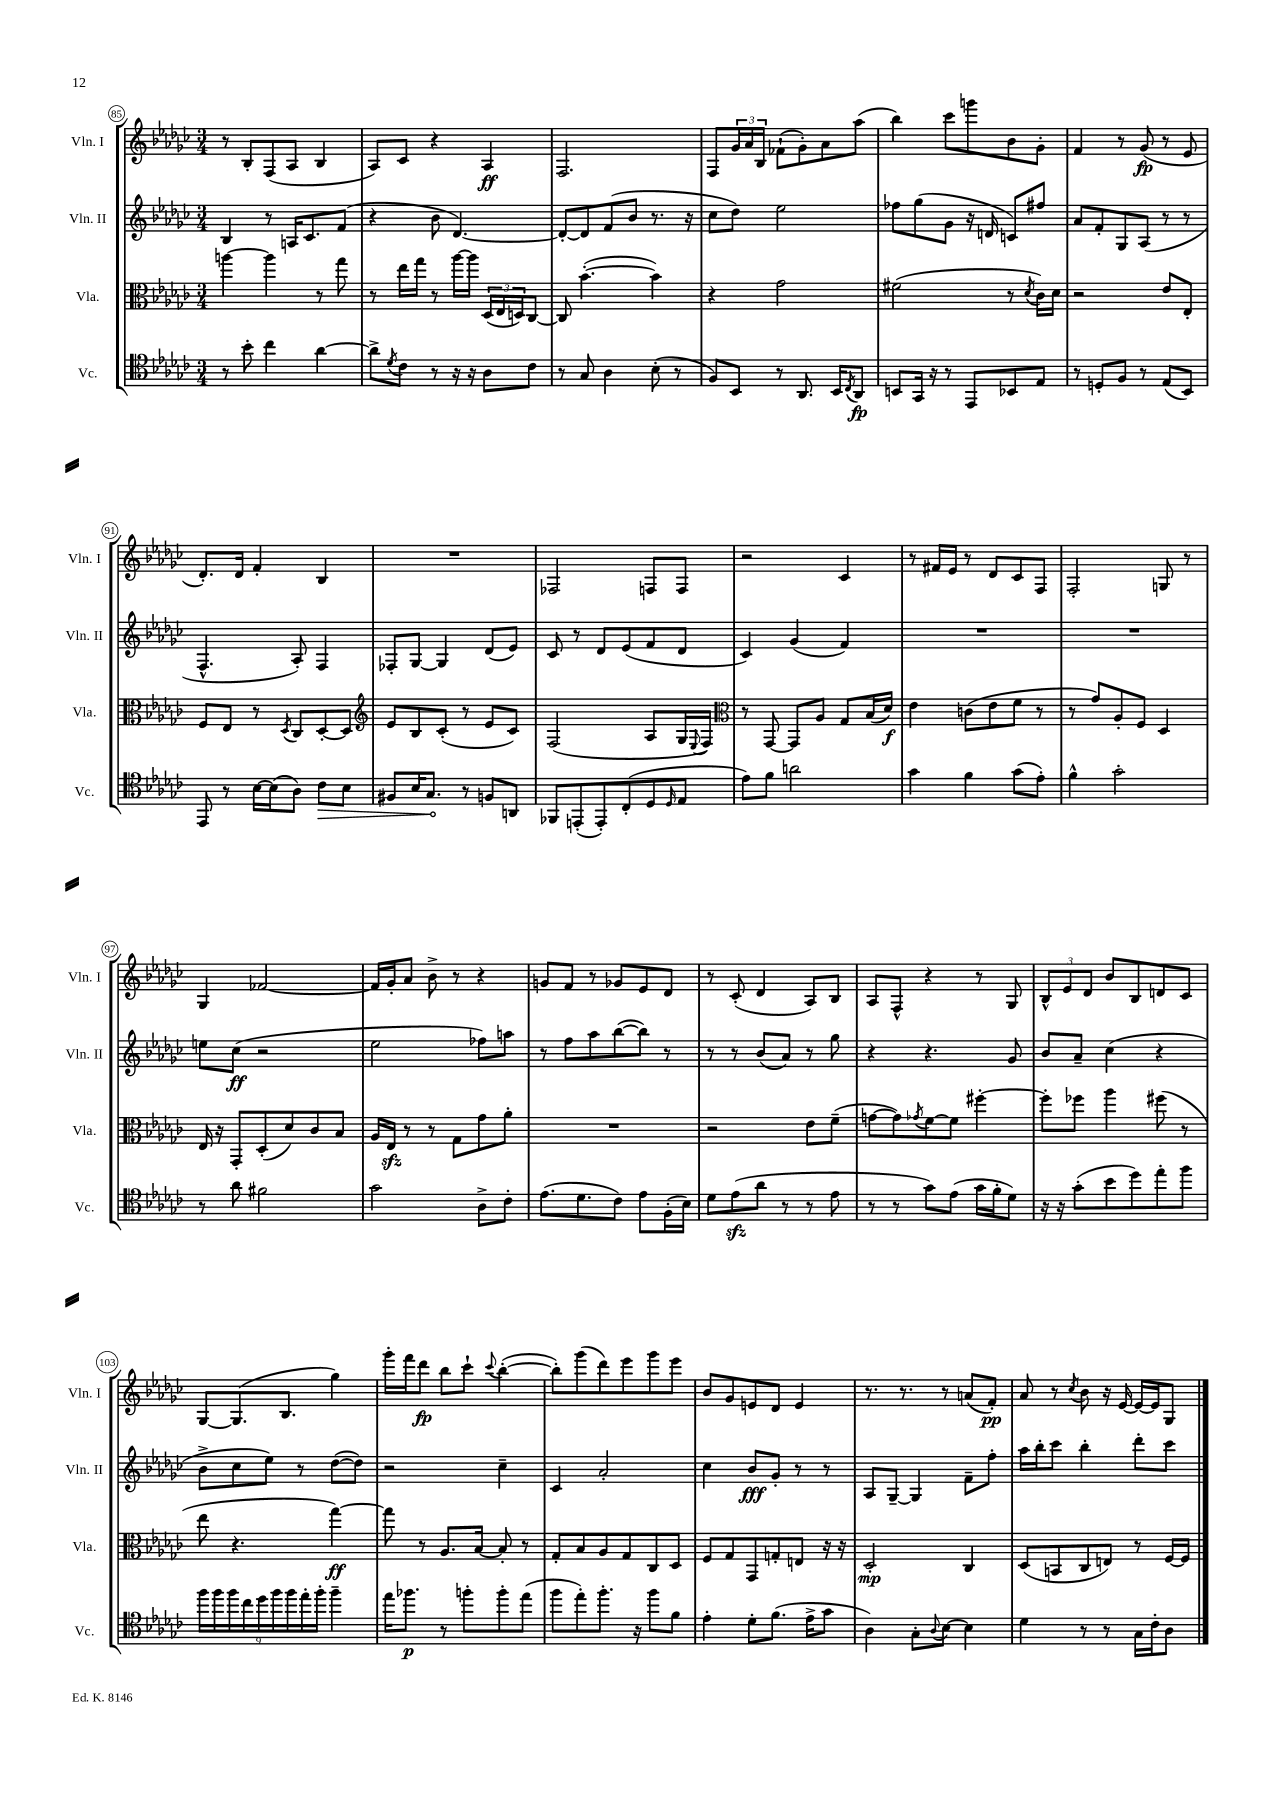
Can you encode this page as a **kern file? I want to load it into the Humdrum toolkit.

**kern	**dynam	**kern	**dynam	**kern	**dynam	**kern	**dynam
*part4	*part4	*part3	*part3	*part2	*part2	*part1	*part1
*staff4	*staff4	*staff3	*staff3	*staff2	*staff2	*staff1	*staff1
*I"Vc.	*	*I"Vla.	*	*I"Vln. II	*	*I"Vln. I	*
*I'Vc.	*	*I'Vla.	*	*I'Vln. II	*	*I'Vln. I	*
*clefC4	*	*clefC3	*	*clefG2	*	*clefG2	*
*k[b-e-a-d-g-c-]	*	*k[b-e-a-d-g-c-]	*	*k[b-e-a-d-g-c-]	*	*k[b-e-a-d-g-c-]	*
*M3/4	*	*M3/4	*	*M3/4	*	*M3/4	*
=85	=85	=85	=85	=85	=85	=85	=85
8r	.	[4aan\	.	4B-/	.	8r	.
8b-'\	.	.	.	.	.	8B-'/L	.
4cc-\	.	4aa\]	.	8r	.	(8F/	.
.	.	.	.	16An/KL	.	8A-/J	.
.	.	.	.	8.c-/	.	.	.
[4a-\	.	8r	.	.	.	4B-/	.
.	.	8gg-\	.	(8f/J	.	.	.
=86	=86	=86	=86	=86	=86	=86	=86
8a-^\L]	.	8r	.	4r	.	8A-/L)	.
8qd-/	.	.	.	.	.	.	.
8c-\J	.	16ee-\LL	.	.	.	8c-/J	.
.	.	16gg-\JJ	.	.	.	.	.
8r	.	8r	.	8b-\	.	4r	.
16r	.	[16aa-\LL	.	[4.d-/)	.	.	.
16r	.	16aa-\JJ]	.	.	.	.	.
8A-\L	.	(24D-/LL	.	.	.	4A-/	ff
.	.	24E-/	.	.	.	.	.
.	.	24Dn/J)	.	.	.	.	.
8c-\J	.	[8C-/J	.	.	.	.	.
=87	=87	=87	=87	=87	=87	=87	=87
8r	.	8C-/]	.	8d-'/L_	.	2.F/	.
8G-/	.	([4.b-'\	.	8d-/]	.	.	.
4A-\	.	.	.	(8f/	.	.	.
.	.	.	.	8b-/J	.	.	.
(8B-'\	.	4b-\])	.	8.r	.	.	.
8r	.	.	.	.	.	.	.
.	.	.	.	16r	.	.	.
=88	=88	=88	=88	=88	=88	=88	=88
8F/L)	.	4r	.	8cc-\L	.	8F/L	.
8BB-/J	.	.	.	8dd-\J)	.	24g-/L	.
.	.	.	.	.	.	24a-/	.
.	.	.	.	.	.	24B-/JJ	.
8r	.	2g-\	.	2ee-\	.	(8f-X`\L	.
8.AA-/	.	.	.	.	.	8g-'\)	.
.	.	.	.	.	.	8a-\	.
16BB-/KL	.	.	.	.	.	.	.
8qC-/	.	.	.	.	.	.	.
8AA-/J	fp	.	.	.	.	(8aa-\J	.
=89	=89	=89	=89	=89	=89	=89	=89
8BBn/L	.	(2f#X\	.	8ff-X\L	.	4bb-\)	.
16GG-/Jk	.	.	.	(8gg-\	.	.	.
16r	.	.	.	.	.	.	.
8r	.	.	.	8g-\J	.	8ccc-\L	.
8EE-/L	.	.	.	16r	.	8gggn\	.
.	.	.	.	16dn/	.	.	.
8BB-X/	.	8r	.	8cn/L)	.	8b-\	.
.	.	8qd-/	.	.	.	.	.
8E-/J	.	16c-\LL)	.	8ff#X/J	.	8g-'\J	.
.	.	16d-\JJ	.	.	.	.	.
=90	=90	=90	=90	=90	=90	=90	=90
8r	.	2r	.	8a-/L	.	4f/	.
8Dn'/L	.	.	.	8f'/	.	.	.
8F/J	.	.	.	8G-/	.	8r	.
8r	.	.	.	(8A-/J	.	(8g-/	fp
(8E-/L	.	8e-/L	.	8r	.	8r	.
8BB-/J)	.	8E-'/J	.	8r	.	8e-/	.
!!LO:LB:g=z
=91	=91	=91	=91	=91	=91	=91	=91
8EE-/	.	8F/L	.	4.F^^/	.	8.d-'/L)	.
8r	.	8E-/J	.	.	.	.	.
.	.	.	.	.	.	16d-/Jk	.
[16B-\LL	.	8r	.	.	.	4f'/	.
(16B-\J]	.	.	.	.	.	.	.
.	.	8qD-/	.	.	.	.	.
8A-\J)	.	8C-/L	.	8A-'/)	.	.	.
!	!LO:HP:b	!	!	!	!	!	!
8c-\L	>	[8D-'/	.	4F/	.	4B-/	.
8B-\J	.	8D-/J]	.	.	.	.	.
=92	=92	=92	=92	=92	=92	=92	=92
*	*	*clefG2	*	*	*	*	*
8F#X/L	.	8e-/L	.	8F-X'/L	.	2.r	.
16B-/K	.	8B-/	.	[8G-/J	.	.	.
8.G-/J	.	.	.	.	.	.	.
.	.	(8c-'/J	.	4G-/]	.	.	.
8r	]	8r	.	.	.	.	.
8Fn/L	.	8e-/L	.	(8d-/L	.	.	.
8AAn/J	.	8c-/J)	.	8e-/J)	.	.	.
=93	=93	=93	=93	=93	=93	=93	=93
8FF-X/L	.	(2F/	.	8c-/	.	2F-X/	.
(8EEn'/	.	.	.	8r	.	.	.
8EE'/)	.	.	.	8d-/L	.	.	.
(8C-'/	.	.	.	(8e-/	.	.	.
8D-/	.	8A-/L	.	8f/	.	8Fn/L	.
16qqD-/	.	.	.	.	.	.	.
8E-/J	.	16G-/L	.	8d-/J	.	8F/J	.
.	.	8qqE-/	.	.	.	.	.
.	.	16F/JJ)	.	.	.	.	.
=94	=94	=94	=94	=94	=94	=94	=94
*	*	*clefC3	*	*	*	*	*
8e-\L)	.	8r	.	4c-/)	.	2r	.
8f\J	.	[8GG-/	.	.	.	.	.
2an\	.	8GG-/L]	.	(4g-/	.	.	.
.	.	8A-/J	.	.	.	.	.
.	.	8G-/L	.	4f/)	.	4c-/	.
.	.	(16B-/L	.	.	.	.	.
.	.	16d-/JJ)	f	.	.	.	.
=95	=95	=95	=95	=95	=95	=95	=95
4g-\	.	4e-\	.	2.r	.	8r	.
.	.	.	.	.	.	16f#X/LL	.
.	.	.	.	.	.	16e-/JJ	.
4f\	.	(8cn\L	.	.	.	8r	.
.	.	8e-\	.	.	.	8d-/L	.
(8g-\L	.	8f\J	.	.	.	8c-/	.
8e-'\J)	.	8r	.	.	.	8F/J	.
=96	=96	=96	=96	=96	=96	=96	=96
4f^^\	.	8r	.	2.r	.	2F'/	.
.	.	8g-/L)	.	.	.	.	.
2g-'\	.	8A-'/	.	.	.	.	.
.	.	8F/J	.	.	.	.	.
.	.	4D-/	.	.	.	8Gn/	.
.	.	.	.	.	.	8r	.
!!LO:LB:g=z
=97	=97	=97	=97	=97	=97	=97	=97
8r	.	16E-/	.	8een\L	.	4G-/	.
.	.	16r	.	.	.	.	.
8a-\	.	8GG-'/L	.	(8cc-\J	ff	.	.
2f#X\	.	(8D-'/	.	2r	.	[2f-X/	.
.	.	8d-/)	.	.	.	.	.
.	.	8c-/	.	.	.	.	.
.	.	8B-/J	.	.	.	.	.
=98	=98	=98	=98	=98	=98	=98	=98
2g-\	.	16A-/LL	.	2ee-\	.	16f-/LL]	.
.	.	16E-zz/JJ	.	.	.	16g-'/J	.
.	.	8r	.	.	.	8a-/J	.
.	.	8r	.	.	.	8b-^\	.
.	.	8G-\L	.	.	.	8r	.
8A-^\L	.	8g-\	.	8ff-X\L)	.	4r	.
8c-'\J	.	8a-'\J	.	8aan\J	.	.	.
=99	=99	=99	=99	=99	=99	=99	=99
(8.e-\L	.	2.r	.	8r	.	8gn/L	.
.	.	.	.	8ff\L	.	8f/J	.
8.d-\	.	.	.	.	.	.	.
.	.	.	.	8aa-\	.	8r	.
8c-\J)	.	.	.	([8bb-\	.	8g-X/L	.
8e-\L	.	.	.	8bb-\J])	.	8e-/	.
(16F'\L	.	.	.	8r	.	8d-/J	.
16B-\JJ)	.	.	.	.	.	.	.
=100	=100	=100	=100	=100	=100	=100	=100
8d-\L	.	2r	.	8r	.	8r	.
(8e-zz\	.	.	.	8r	.	(8c-'/	.
8a-\J	.	.	.	(8b-/L	.	4d-/	.
8r	.	.	.	8a-/J)	.	.	.
8r	.	8e-\L	.	8r	.	8A-/L)	.
8e-\	.	(8f~\J	.	8gg-\	.	8B-/J	.
=101	=101	=101	=101	=101	=101	=101	=101
8r	.	[8gn\L	.	4r	.	8A-/L	.
8r	.	8g\])	.	.	.	8F^^/J	.
.	.	8qg-X/	.	.	.	.	.
8g-\L)	.	[8f\	.	4.r	.	4r	.
(8e-\J	.	8f\J]	.	.	.	.	.
16g-\LL	.	[4ff#X'\	.	.	.	8r	.
16f'\J	.	.	.	.	.	.	.
8d-\J)	.	.	.	8g-/	.	8G-/	.
=102	=102	=102	=102	=102	=102	=102	=102
16r	.	8ff#'\L]	.	8b-/L	.	12B-^^/L	.
16r	.	.	.	.	.	.	.
.	.	.	.	.	.	12e-/	.
(8g-'\L	.	8ff-X\J	.	8a-~/J	.	.	.
.	.	.	.	.	.	12d-/J	.
8b-\	.	4aa-\	.	(4cc-\	.	8b-/L	.
8dd-\)	.	.	.	.	.	8B-/	.
8ee-'\	.	(8ff#X\	.	4r	.	8dn/	.
8ff\J	.	8r	.	.	.	8c-/J	.
!!LO:LB:g=z
=103	=103	=103	=103	=103	=103	=103	=103
18ff\LL	.	8ee-\	.	8b-^\L	.	[8G-/L	.
18ff\	.	.	.	.	.	.	.
18ff\	.	.	.	.	.	.	.
.	.	4.r	.	8cc-\	.	(8.G-/]	.
18cc-\	.	.	.	.	.	.	.
18dd-\	.	.	.	.	.	.	.
.	.	.	.	8ee-\J)	.	.	.
18ff\	.	.	.	.	.	.	.
.	.	.	.	.	.	8.B-/J	.
18ff\	.	.	.	.	.	.	.
.	.	.	.	8r	.	.	.
18ee-'\	.	.	.	.	.	.	.
18ff'\JJ	.	.	.	.	.	.	.
4ff~\	.	[4gg-\)	ff	([8dd-\L	.	4gg-\)	.
.	.	.	.	8dd-\J])	.	.	.
=104	=104	=104	=104	=104	=104	=104	=104
16ee-\KL	.	8gg-\]	.	2r	.	16ggg-'\LL	.
8.ff-X\J	p	.	.	.	.	16fff\J	.
.	.	8r	.	.	.	8ddd-\J	fp
8r	.	8.A-/L	.	.	.	8bb-\L	.
8ffn'\L	.	.	.	.	.	8ccc-`\J	.
.	.	[16B-/Jk	.	.	.	.	.
.	.	.	.	.	.	8qqccc-/	.
8ff'\	.	8B-'/]	.	4cc-~\	.	([4bb-'\	.
(8ee-\J	.	8r	.	.	.	.	.
=105	=105	=105	=105	=105	=105	=105	=105
8ff\L	.	8G-'/L	.	4c-/	.	8bb-'\L])	.
8ee-'\)	.	8B-/	.	.	.	(8ggg-\	.
8.ff'\J	.	8A-/	.	2a-'/	.	8ddd-\)	.
.	.	8G-/	.	.	.	8eee-\	.
16r	.	.	.	.	.	.	.
8ff\L	.	8C-/	.	.	.	8ggg-\	.
8f\J	.	8D-/J	.	.	.	8eee-\J	.
=106	=106	=106	=106	=106	=106	=106	=106
4e-'\	.	8F/L	.	4cc-\	.	8b-/L	.
.	.	8G-/	.	.	.	8g-/	.
8d-'\L	.	8GG-/	.	8b-/L	fff	8en/	.
(8.f\J	.	8Gn'/	.	8g-'/J	.	8d-/J	.
.	.	8En/J	.	8r	.	4e/	.
16e-^\KL	.	.	.	.	.	.	.
8g-\J	.	16r	.	8r	.	.	.
.	.	16r	.	.	.	.	.
=107	=107	=107	=107	=107	=107	=107	=107
4A-\)	.	2D-'/	mp	8A-/L	.	8.r	.
.	.	.	.	[8G-~/J	.	.	.
.	.	.	.	.	.	8.r	.
8G-'\L	.	.	.	4G-/]	.	.	.
8qqA-/	.	.	.	.	.	.	.
[8B-\J	.	.	.	.	.	8r	.
4B-\]	.	4C-/	.	8f~\L	.	(8an/L	.
.	.	.	.	8ff'\J	.	8f'/J)	pp
=108	=108	=108	=108	=108	=108	=108	=108
4d-\	.	(8D-/L	.	16aa-\LL	.	8a-/	.
.	.	.	.	16bb-'\J	.	.	.
.	.	8BBn/	.	8ccc-\J	.	8r	.
.	.	.	.	.	.	8qcc-/	.
8r	.	8C-/	.	4bb-'\	.	8b-\	.
8r	.	8En/J)	.	.	.	16r	.
.	.	.	.	.	.	[16e-/	.
16G-\LL	.	8r	.	8ddd-'\L	.	16e-/LL_	.
16c-'\J	.	.	.	.	.	16e-/J]	.
8A-\J	.	[16F/LL	.	8ccc-\J	.	8G-/J	.
.	.	16F/JJ]	.	.	.	.	.
==	==	==	==	==	==	==	==
*-	*-	*-	*-	*-	*-	*-	*-
